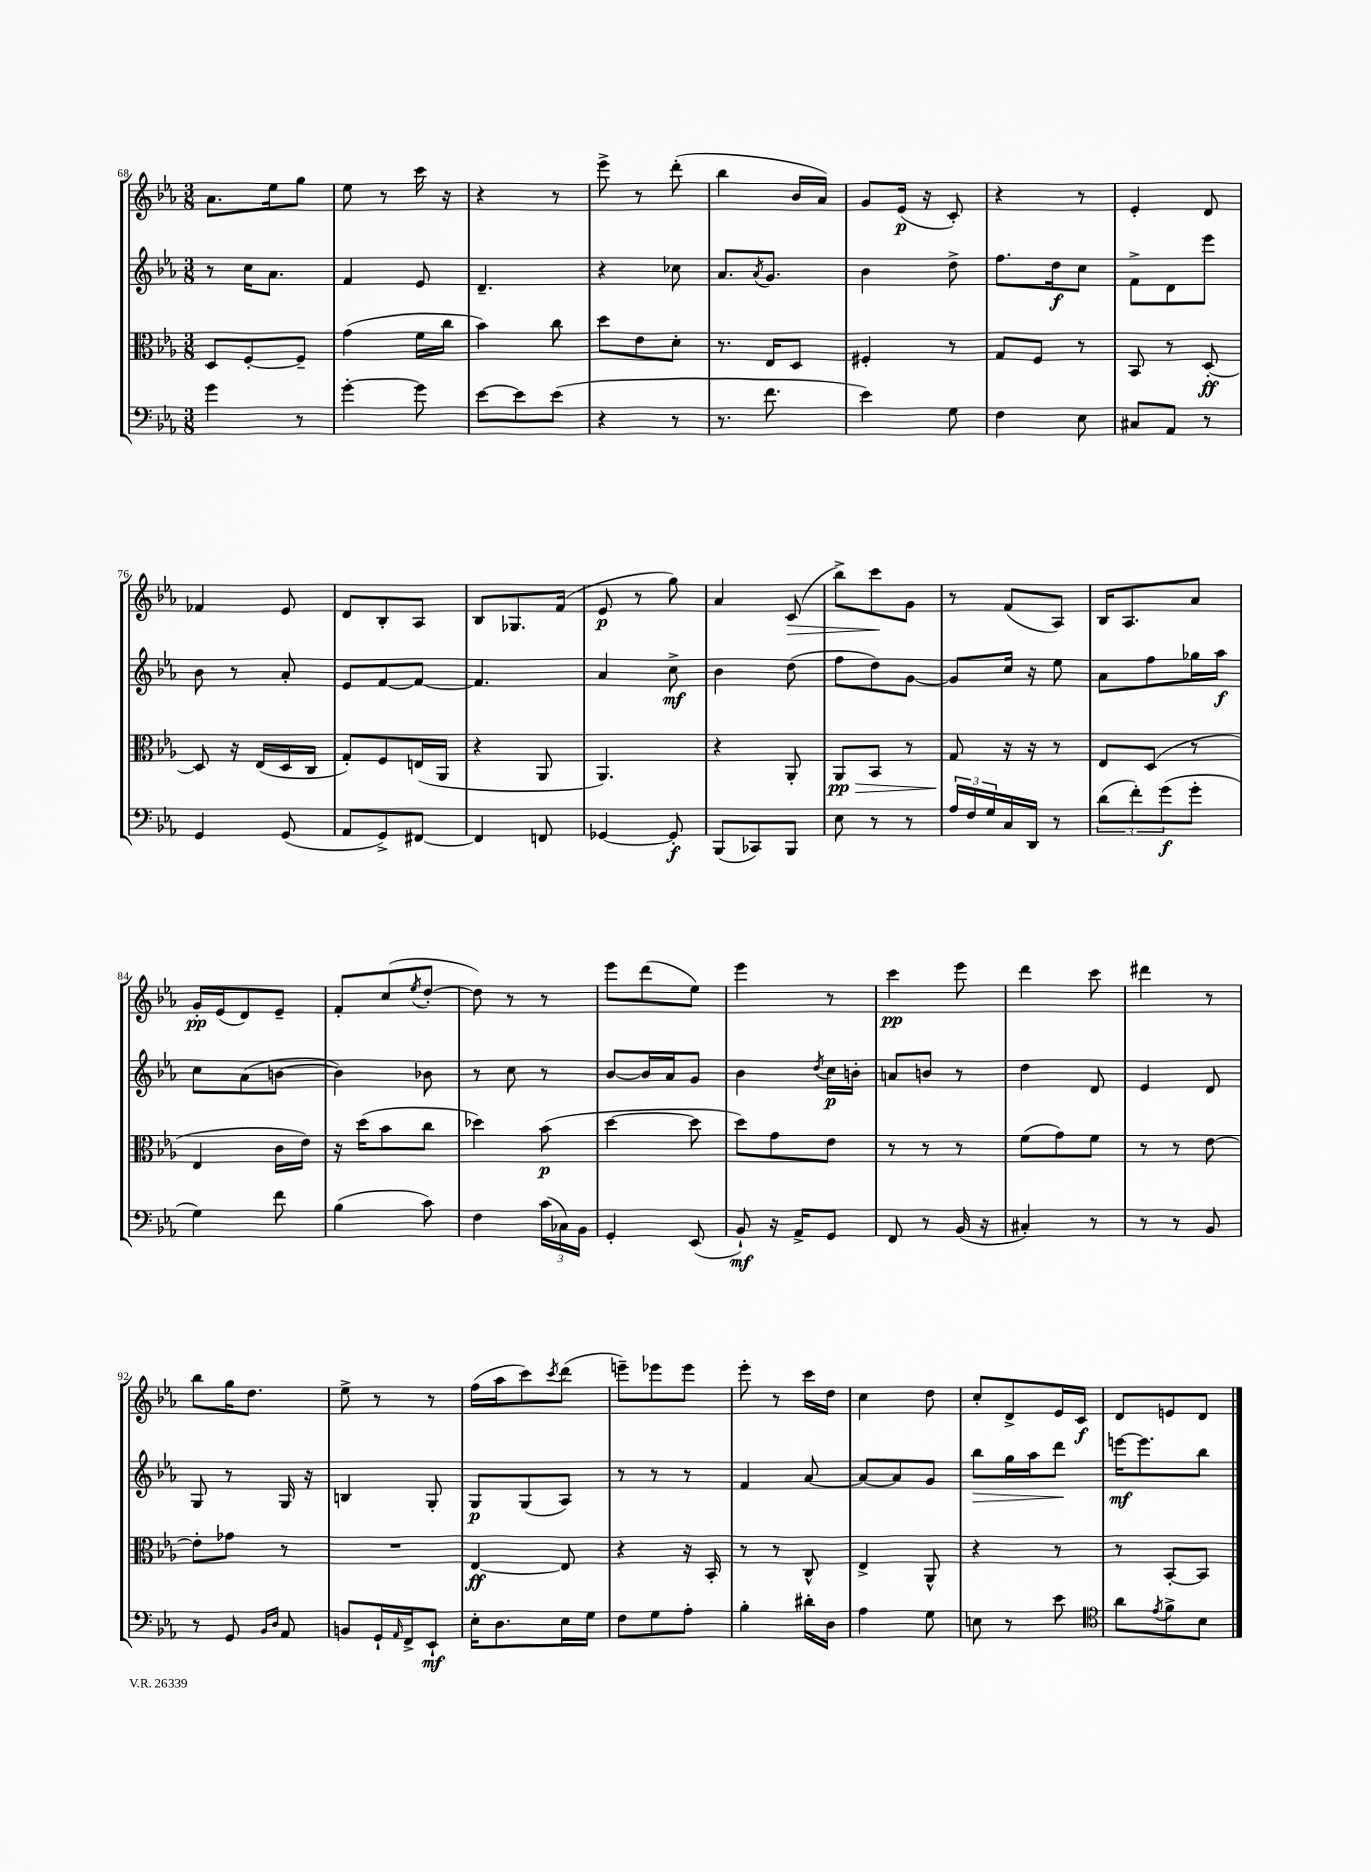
<<
\new StaffGroup <<
\new Staff = "s0" {
    \clef treble \key ees \major \numericTimeSignature \time 3/8
    aes'8. ees''16 g''8 |
    ees''8 r8 c'''16 r16 |
    r4 r8 |
    ees'''8-> r8 d'''8-.( |
    bes''4 bes'16 aes'16) |
    g'8 ees'16\p( r16 c'8-.) |
    r4 r8 |
    ees'4-. d'8 |
    fes'4 ees'8 |
    d'8 bes8-. aes8 |
    bes8 ges8. f'16( |
    ees'8\p r8 g''8) |
    aes'4 c'8\>( |
    bes''8->) c'''8\! g'8 |
    r8 f'8( aes8) |
    bes16 aes8. aes'8 |
    g'16-.\pp ees'16( d'8) ees'8-- |
    f'8-. c''8( \acciaccatura { ees''8 } d''8~-. |
    d''8) r8 r8 |
    ees'''8 d'''8( ees''8) |
    ees'''4 r8 |
    c'''4\pp ees'''8 |
    d'''4 c'''8 |
    dis'''4 r8 |
    bes''8 g''16 d''8. |
    ees''8-> r8 r8 |
    f''16( aes''16 c'''8) \acciaccatura { c'''8 } d'''8( |
    e'''8--) ees'''8 ees'''8 |
    ees'''8-. r8 c'''16 d''16 |
    c''4 d''8 |
    c''8-. d'8-> ees'16 c'16\f |
    d'8 e'8 d'8 \bar "|." |
}
\new Staff = "s1" {
    \clef treble \key ees \major \numericTimeSignature \time 3/8
    r8 c''16 aes'8. |
    f'4 ees'8 |
    d'4.-- |
    r4 ces''8 |
    aes'8. \acciaccatura { aes'8 } g'8. |
    bes'4 d''8-> |
    f''8. d''16\f c''8 |
    f'8-> d'8 ees'''8 |
    bes'8 r8 aes'8-. |
    ees'8 f'8~ f'8~ |
    f'4. |
    aes'4 c''8->\mf |
    bes'4 d''8( |
    f''8 d''8) g'8~ |
    g'8 c''16 r16 ees''8 |
    aes'8 f''8 ges''16 aes''16\f |
    c''8 aes'8( b'8~ |
    b'4) bes'8 |
    r8 c''8 r8 |
    bes'8~ bes'16 aes'16 g'8 |
    bes'4 \acciaccatura { d''8 } c''16\p b'16-. |
    a'8 b'8 r8 |
    d''4 d'8 |
    ees'4 d'8 |
    g8 r8 g16 r16 |
    b4 g8-. |
    g8\p g8( aes8) |
    r8 r8 r8 |
    f'4 aes'8~ |
    aes'8~ aes'8 g'8 |
    bes''8\> g''16 aes''16 d'''8\! |
    e'''16~\mf e'''8. bes''8 \bar "|." |
}
\new Staff = "s2" {
    \clef alto \key ees \major \numericTimeSignature \time 3/8
    d8 f8~-. f8-- |
    g'4( f'16 c''16 |
    bes'4) c''8 |
    d''8 ees'8 d'8-. |
    r8. ees16 d8 |
    fis4-. r8 |
    g8 f8 r8 |
    bes,8 r8 d8~-.\ff |
    d8 r16 ees16( d16 c16 |
    g8-.) f8 e16( aes,16 |
    r4 aes,8 |
    aes,4.) |
    r4 aes,8-. |
    aes,8\pp\> bes,8 r8 |
    g8\! r16 r16 r8 |
    ees8 d8( r8 |
    ees4 c'16 ees'16) |
    r16 d''16( bes'8 c''8 |
    des''4) bes'8\p( |
    d''4~ d''8 |
    d''8) g'8 ees'8 |
    r8 r8 r8 |
    f'8( g'8) f'8 |
    r8 r8 ees'8~ |
    ees'8-. ges'8 r8 |
    R4. |
    ees4~\ff ees8 |
    r4 r16 bes,16-. |
    r8 r8 c8-^ |
    ees4-> aes,8-^ |
    r4 r8 |
    r8 bes,8~-. bes,8 \bar "|." |
}
\new Staff = "s3" {
    \clef bass \key ees \major \numericTimeSignature \time 3/8
    g'4 r8 |
    g'4~-. g'8 |
    ees'8~ ees'8 ees'8( |
    r4 r8 |
    r8. f'8. |
    ees'4) g8 |
    f4 ees8 |
    cis8 aes,8 r8 |
    g,4 g,8( |
    aes,8 g,8->) fis,8~ |
    fis,4 f,8 |
    ges,4~ ges,8-.\f |
    bes,,8( ces,8) bes,,8 |
    ees8 r8 r8 |
    \tuplet 3/2 { aes16 f16 g16 } c16 d,16 r8 |
    \tuplet 3/2 { d'8( f'8-.) g'8\f( } g'8-. |
    g4) f'8 |
    bes4( c'8) |
    f4 \tuplet 3/2 { c'16( ces16) bes,16 } |
    g,4-. ees,8( |
    bes,8-!\mf) r16 aes,16-> g,8 |
    f,8 r8 bes,16( r16 |
    cis4-.) r8 |
    r8 r8 bes,8 |
    r8 g,8 \grace { bes,16 d16 } aes,8 |
    b,8 g,16-! \grace { aes,16 } f,16-> ees,8-!\mf |
    ees16-. d8. ees16 g16 |
    f8 g8 aes8-. |
    bes4-. dis'16-. d16 |
    aes4 g8 |
    e8 r8 ees'8 |
    \clef tenor aes'8 \acciaccatura { ees'8 } f'8-> bes8 \bar "|." |
}
>>
>>
\layout { \context { \Score currentBarNumber = #68 } }
